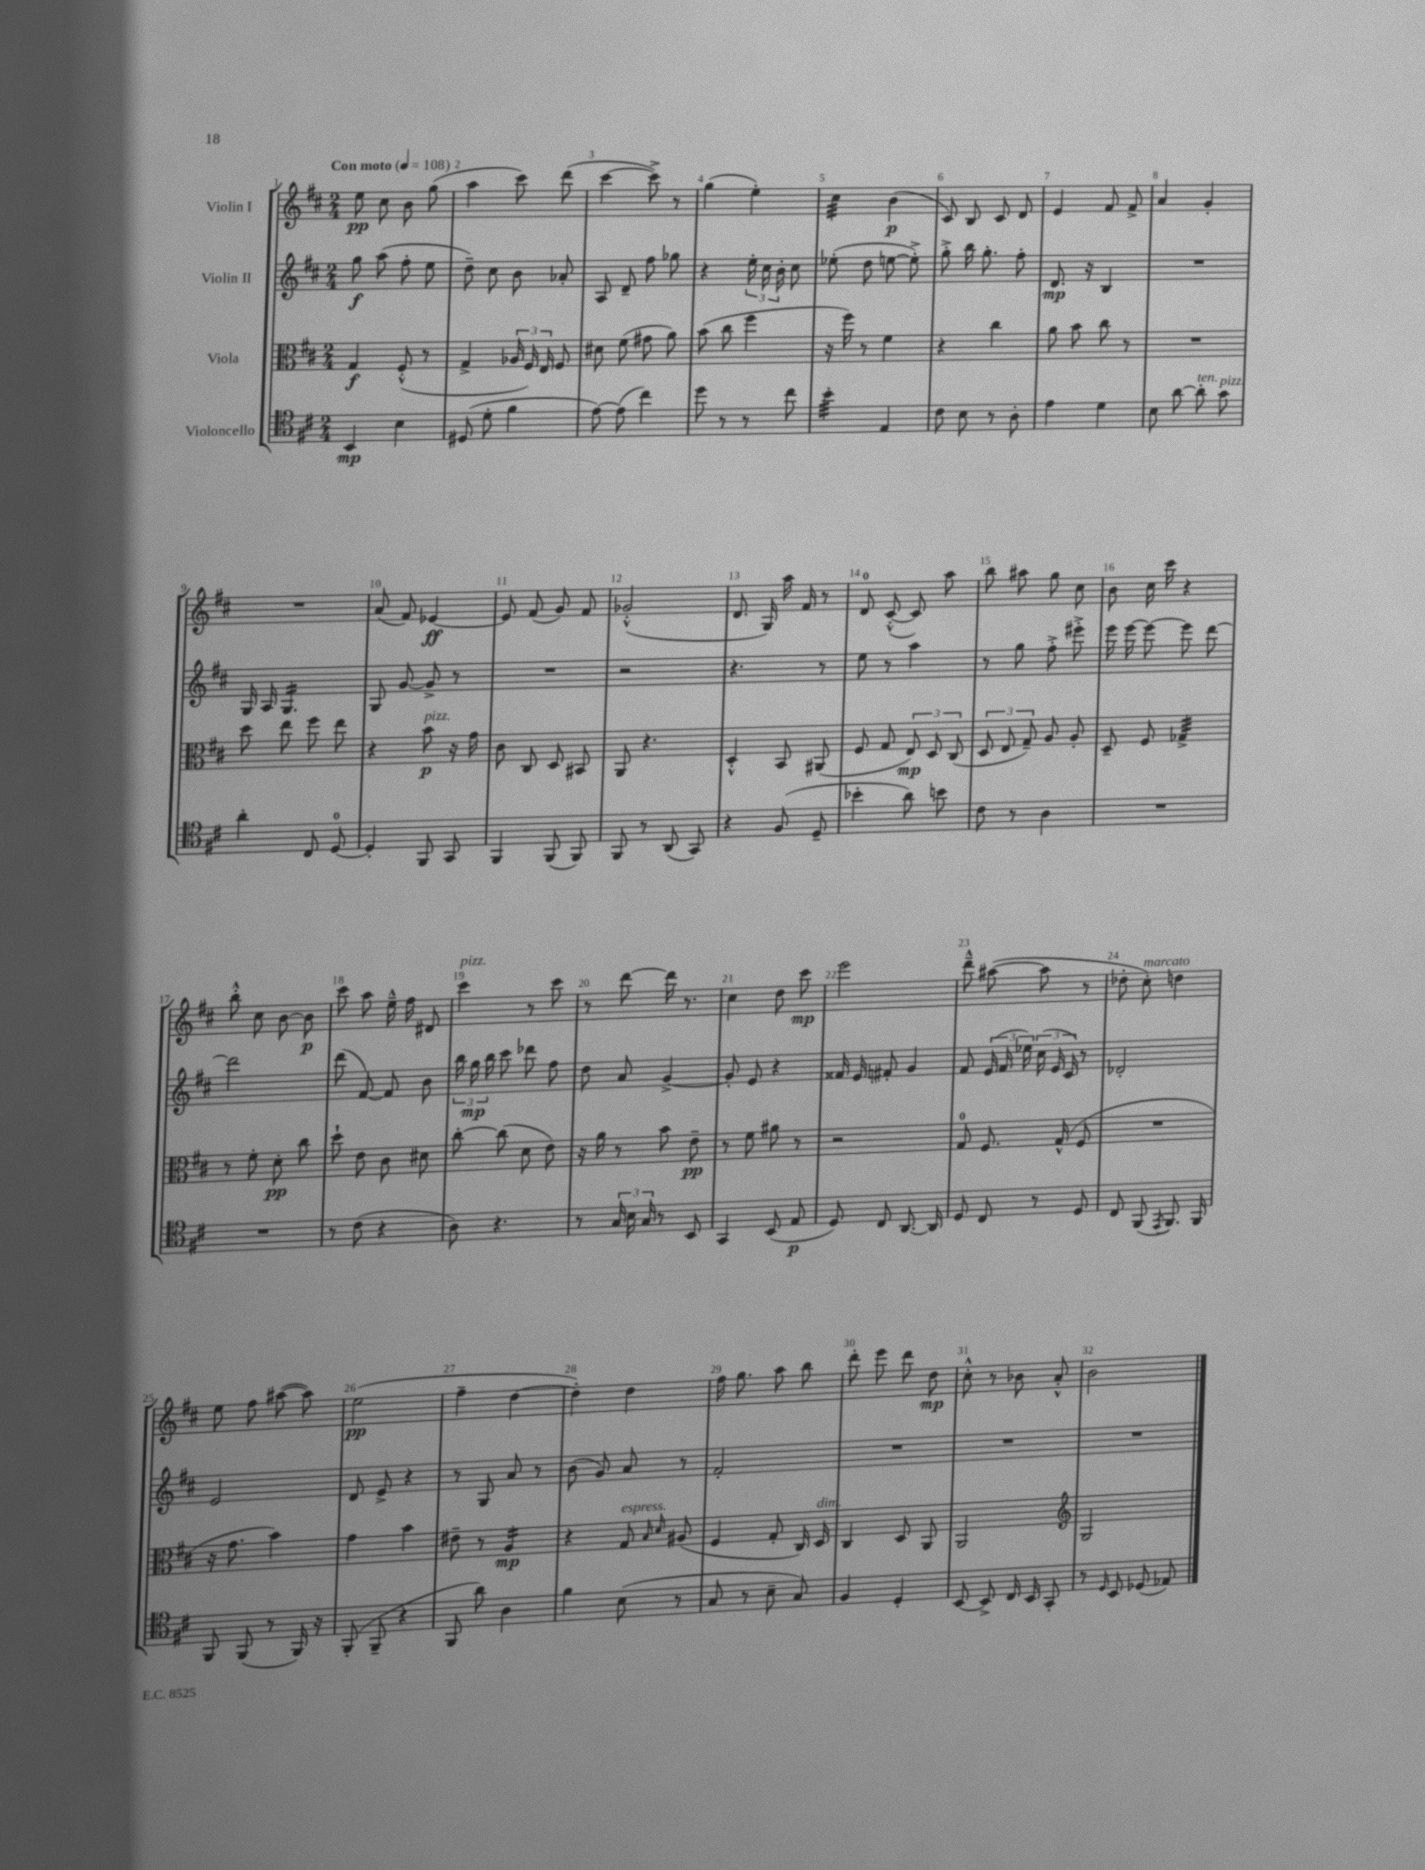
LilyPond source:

<<
\new StaffGroup <<
\new Staff = "s0" \with { instrumentName = "Violin I" } {
    \clef treble \key d \major \numericTimeSignature \time 2/4 \tempo "Con moto" 4 = 108
    \autoBeamOff e''8\pp cis''8 b'8 g''8( |
    a''4 cis'''8) d'''8( |
    cis'''4~ cis'''8->) r8 |
    g''4( e''4-.) |
    cis''4:32 b'4\p( |
    cis'8) b8 cis'8 d'8 |
    e'4 fis'8 fis'8-> |
    a'4 g'4-. |
    R2 |
    a'8( fis'8) ees'4~\ff |
    ees'8 fis'8( g'8) fis'8 |
    ges'2-.-^( |
    d'8. g16) a''16 fis'16 r8 |
    d'8-0 cis'8~-.-^( cis'8) a''8 |
    b''8 ais''8 g''8 cis''8 |
    b'8 cis''16 cis'''16 r4 |
    b''8-.-^ cis''8 b'8~ b'8\p |
    cis'''8 a''8 e''16---^ fis''16 dis'8 |
    cis'''4^\markup { \italic "pizz." } r8 cis'''8 |
    r8 d'''8~ d'''16 r8. |
    cis''4 d''8 cis'''8\mp |
    e'''2 |
    d'''8---^ ais''8~( ais''8 r8 |
    des''8-. cis''8-.^\markup { \italic "marcato" }) d''4 |
    e''8 fis''8 ais''8~( ais''8) |
    e''2\pp( |
    fis''4-- d''4~ |
    d''4-.) d''4 |
    fis''16 g''8. a''8 b''8 |
    d'''8-. e'''8 d'''8 d''8\mp |
    cis''8-.-^ r8 bes'8 a'8-.-^ |
    b'2 \bar "|." |
}
\new Staff = "s1" \with { instrumentName = "Violin II" } {
    \clef treble \key d \major \numericTimeSignature \time 2/4
    \autoBeamOff g''8\f a''8( fis''8-. e''8 |
    d''8--) cis''8 b'8 aes'8-. |
    a8 d'8-- fis''8 ges''8 |
    r4 \tuplet 3/2 { e''16-. cis''16 b'16-. } cis''8 |
    ees''8-.( d''8 e''8~ e''8-.->) |
    g''8-.-> b''16 g''8.-. fis''8-. |
    d'8.\mp r16 b4 |
    R2 |
    g16 a16 g4.:16 |
    g8 g'8~ g'8-> r8 |
    R2 |
    r2 |
    r4. r8 |
    e''8 r8 a''4 |
    r8 g''8 fis''8-.-> eis'''8-.-> |
    e'''16 e'''16~ e'''8~ e'''8 d'''8~ |
    d'''2 |
    d'''8( fis'8~) fis'8 b'8 |
    \tuplet 3/2 { b''16 g''16\mp b''16 } cis'''8 des'''8 fis''8 |
    d''8 a'8 g'4~-> |
    g'8-. e'8 r4 |
    fisis'16 e'16 fis'8-. g'4 |
    fis'8 \tuplet 3/2 { e'16( fis'16 ees''16) } \tuplet 3/2 { cis''16( e'16 cis'16) } r8 |
    des'2-. |
    e'2 |
    d'8 e'8-> r4 |
    r8 g8 a'8 r8 |
    b'8( g'8) a'8 r8 |
    fis'2-. |
    R2 |
    R2 |
    R2 \bar "|." |
}
\new Staff = "s2" \with { instrumentName = "Viola" } {
    \clef alto \key d \major \numericTimeSignature \time 2/4
    \autoBeamOff g4\f fis8-.-^( r8 |
    g4-> \tuplet 3/2 { aes16 fis16) e16 } fis8 |
    dis'8 fis'8( gis'8 a'8) |
    b'8( cis''8 fis''4 |
    r16 fis''16) r8 fis'4 |
    r4 cis''4 |
    a'8 b'8 cis''8 r8 |
    R2 |
    d''8 e''8 fis''8 e''8 |
    r4 b'8\p^\markup { \italic "pizz." } r16 g'16 |
    cis'8 cis8 d8 bis,8 |
    a,8 r4. |
    d4-.-^ b,8 ais,8( |
    fis8 g8 \tuplet 3/2 { e8\mp) d8 cis8( } |
    \tuplet 3/2 { d8 e8 g8--) } a8 a8-. |
    d8-- fis8 ges4:32-> |
    r8 fis'8-. d'8-.\pp cis''8 |
    d''8-! e'8 cis'8 dis'8 |
    cis''8~-. cis''8( d'8 e'8) |
    r16 a'16 r8 b'8 e'8--\pp |
    r8 fis'8 ais'8 r8 |
    r2 |
    g8-0 fis8. g16-^( fis8 |
    R2 |
    r16 g'8. b'4) |
    g'4 b'4 |
    eis'8-- r8 a4:16\mp |
    r4 g8^\markup { \italic "espress." } \grace { b16 d'16 } ais8( |
    fis4 g8-. cis16) d16^\markup { \italic "dim." } |
    cis4 d8 a,8 |
    a,2 |
    \clef treble g2 \bar "|." |
}
\new Staff = "s3" \with { instrumentName = "Violoncello" } {
    \clef tenor \key d \major \numericTimeSignature \time 2/4
    \autoBeamOff b,4\mp b4 |
    dis8( d'8-. fis'4 |
    e'8~) e'8( cis''4) |
    d''8 r8 r8 cis''8 |
    b'4:32-. e4 |
    cis'8 b8 r8 a8-. |
    e'4 d'4 |
    b8 a'8~ a'8-.^\markup { \italic "ten." } g'8^\markup { \italic "pizz." } |
    a'4-. cis8 d8-0~ |
    d4-. fis,8 g,8 |
    fis,4 fis,8( fis,8) |
    fis,8 r8 a,8( g,8) |
    r4 fis8( d8-- |
    bes'4-. a'8) b'8 |
    cis'8 r8 a4 |
    R2 |
    R2 |
    r8 cis'8( r4 |
    a8) r4. |
    r8 \tuplet 3/2 { g16 b16 g16 } r8 b,8 |
    g,4 b,8( e8\p |
    d8) cis8 a,8.~ a,16 |
    d8 cis8 r8 d8 |
    cis8 fis,8( \acciaccatura { e,8 } fis,8.) fis,16 |
    fis,8 fis,8( r8 fis,16) r16 |
    fis,8-.( fis,8-- r4 |
    fis,8 a'8) a4 |
    fis'4 b8( r8 |
    g8 r8 b8-- g8) |
    fis4 d4-. |
    b,8~ b,8-> cis16 b,16 g,8-. |
    r8 \grace { d16 } b,8 des8( ees8) \bar "|." |
}
>>
>>
\layout { \context { \Score \override BarNumber.break-visibility = ##(#f #t #t) barNumberVisibility = #all-bar-numbers-visible } }
